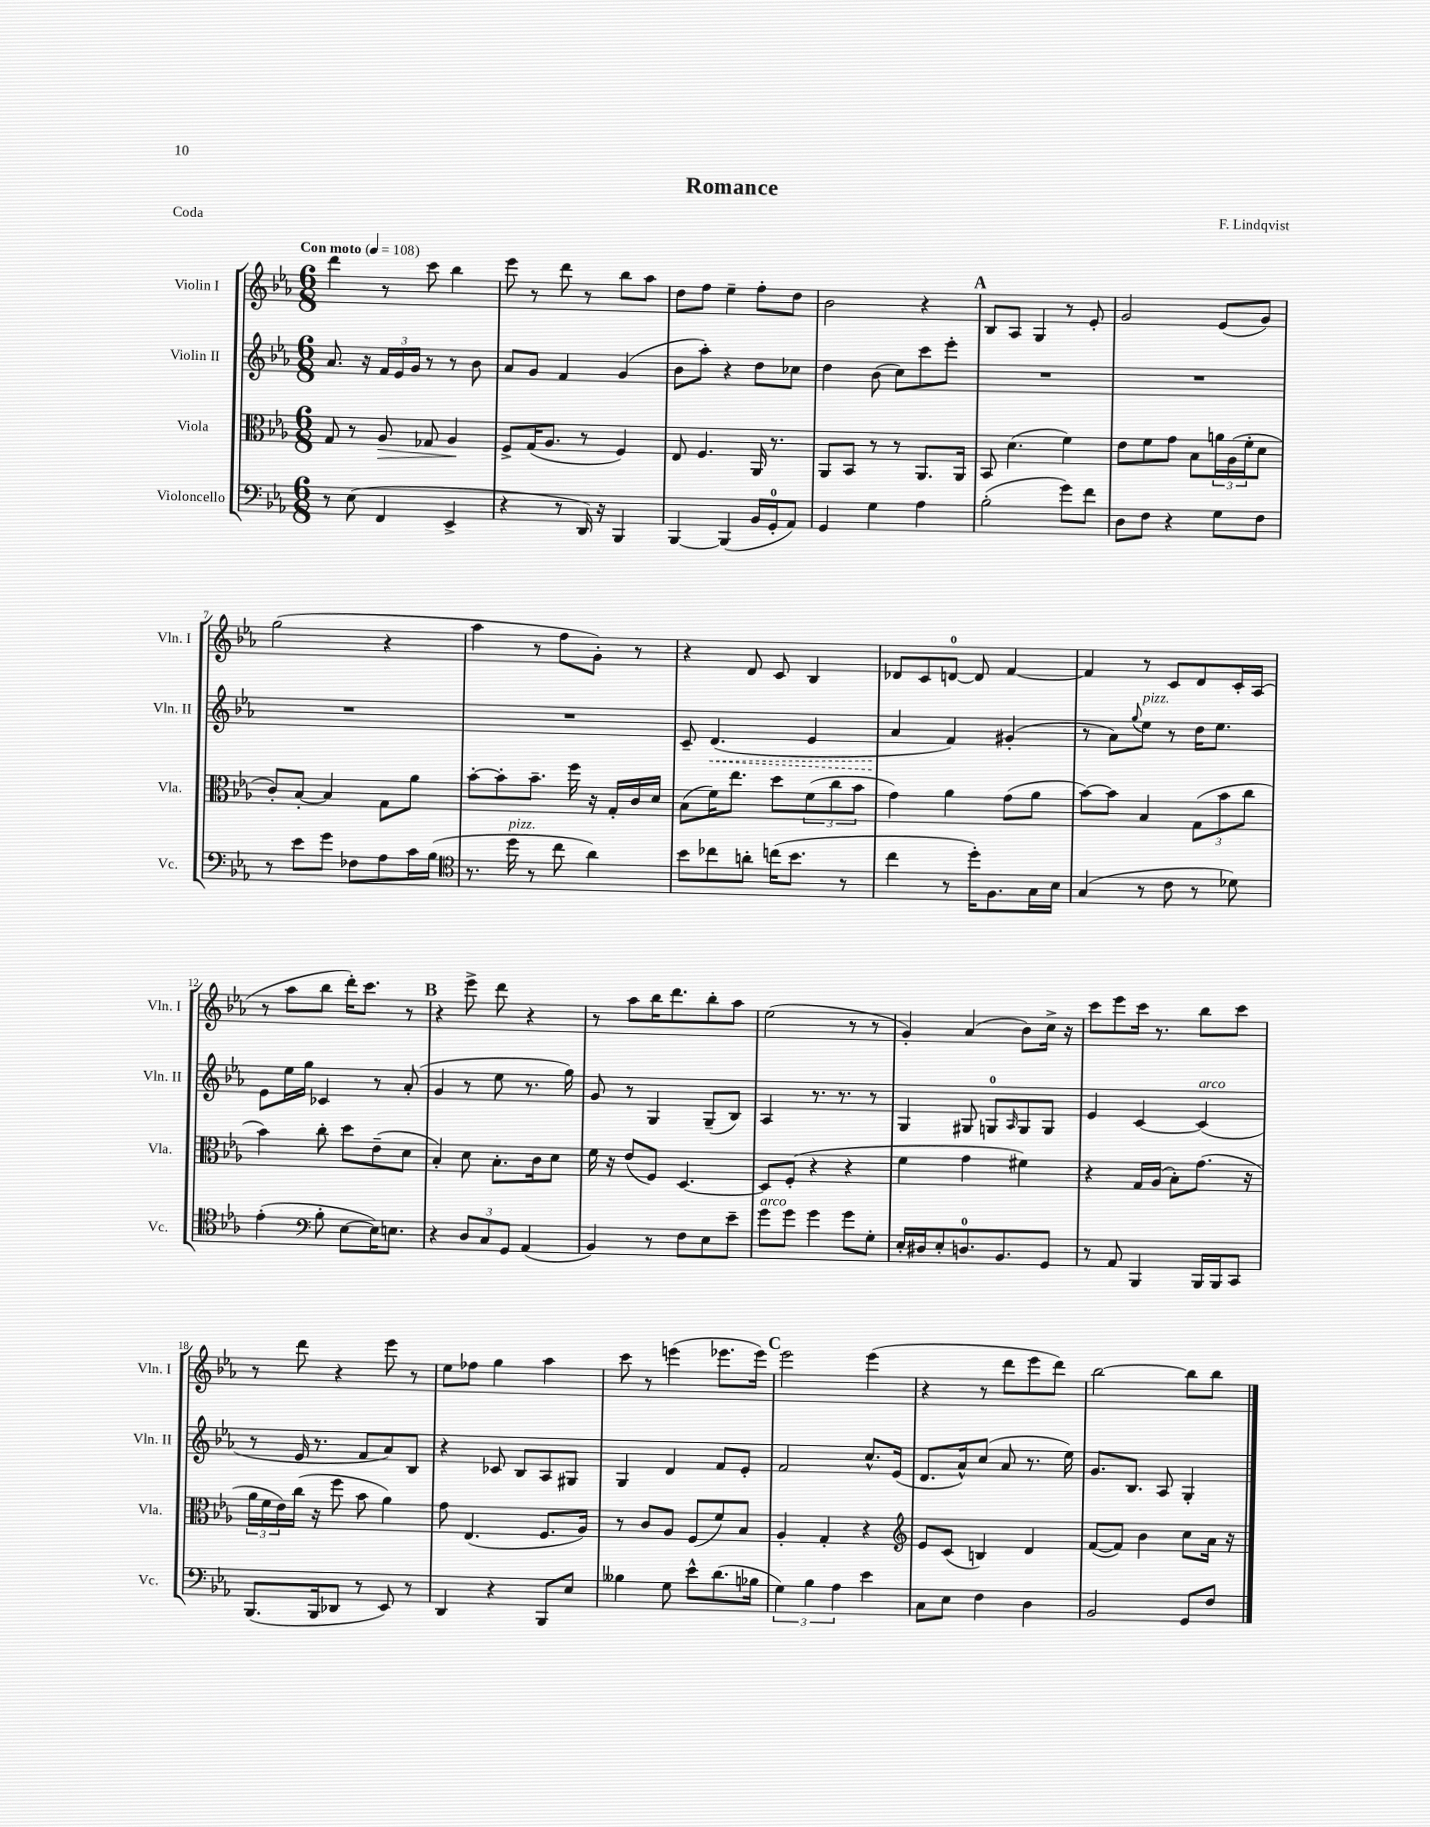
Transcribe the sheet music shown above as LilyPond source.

\header { title = "Romance" composer = "F. Lindqvist" piece = "Coda" }
<<
\new StaffGroup <<
\new Staff = "s0" \with { instrumentName = "Violin I" shortInstrumentName = "Vln. I" } {
    \clef treble \key ees \major \numericTimeSignature \time 6/8 \tempo "Con moto" 4 = 108
    d'''4 r8 c'''8 bes''4 |
    ees'''8 r8 d'''8 r8 bes''8 aes''8 |
    d''8 f''8 ees''4-- f''8-. d''8 |
    bes'2 r4 |
    \mark \markup { \bold "A" } bes8 aes8 g4 r8 ees'8-. |
    g'2 ees'8( g'8) |
    g''2( r4 |
    aes''4 r8 f''8 g'8-.) r8 |
    r4 d'8 c'8 bes4 |
    des'8 c'8 d'8-0~ d'8 f'4~ |
    f'4 r8 c'8 d'8 c'16-. aes16( |
    r8 aes''8 bes''8 d'''16-.) c'''8. r8 |
    \mark \markup { \bold "B" } r4 ees'''8-> d'''8 r4 |
    r8 aes''8 bes''16 d'''8. bes''8-. aes''8 |
    ees''2( r8 r8 |
    g'4-.) aes'4( bes'8) c''16-> r16 |
    c'''8 ees'''8 c'''16 r8. bes''8 c'''8 |
    r8 d'''8 r4 ees'''8 r8 |
    ees''8 fes''8 g''4 aes''4 |
    c'''8 r8 e'''4( ees'''8. ees'''16) |
    \mark \markup { \bold "C" } ees'''2 ees'''4( |
    r4 r8 d'''8 ees'''8 d'''8) |
    bes''2~ bes''8 bes''8 \bar "|." |
}
\new Staff = "s1" \with { instrumentName = "Violin II" shortInstrumentName = "Vln. II" } {
    \clef treble \key ees \major \numericTimeSignature \time 6/8
    aes'8. r16 \tuplet 3/2 { f'16 ees'16 g'16 } r8 r8 bes'8 |
    aes'8 g'8 f'4 g'4( |
    bes'8 aes''8-.) r4 d''8 ces''8 |
    d''4 bes'8( c''8) c'''8 ees'''8-. |
    \mark \markup { \bold "A" } R2. |
    R2. |
    R2. |
    R2. |
    c'8-- \once \override Hairpin.style = #'dashed-line d'4.\<( ees'4 |
    aes'4\! f'4) gis'4-.( |
    r8 aes'8) \appoggiatura { g''8 } ees''8^\markup { \italic "pizz." } r8 d''16 ees''8. |
    ees'8 ees''16 g''16 ces'4 r8 aes'8-.( |
    \mark \markup { \bold "B" } g'4 r8 ees''8 r8. g''16) |
    g'8 r8 g4 g8--( bes8) |
    aes4 r8. r8. r8 |
    g4 gis8 g8-0 \grace { aes16 } g8 g8 |
    ees'4 c'4~ c'4^\markup { \italic "arco" }( |
    r8 ees'16 r8. f'8 aes'8) bes8 |
    r4 ces'8 bes8 aes8 gis8 |
    g4 d'4 f'8 ees'8-. |
    \mark \markup { \bold "C" } f'2 c''8.-^ ees'16( |
    d'8. aes'16-^) c''8( aes'8 r8. ees''16) |
    g'8. bes8. aes8 g4-. \bar "|." |
}
\new Staff = "s2" \with { instrumentName = "Viola" shortInstrumentName = "Vla." } {
    \clef alto \key ees \major \numericTimeSignature \time 6/8
    g8 r8 aes8\> ges8 aes4\! |
    f8-> g16( aes8. r8 f4) |
    ees8 f4. aes,16 r8. |
    aes,8 bes,8 r8 r8 aes,8. aes,16 |
    \mark \markup { \bold "A" } bes,8 d'4.( f'4) |
    ees'8 f'8 g'8 bes8 \tuplet 3/2 { a'16 aes16( f'16-. } d'8 |
    c'8-.) bes8~-. bes4 g8 aes'8 |
    bes'8~-. bes'8-. bes'8.-- f''16 r16 g16-. c'16 d'16 |
    bes8( f'16) ees''8. d''8 \tuplet 3/2 { f'8( c''8 bes'8 } |
    g'4) aes'4 g'8( aes'8 |
    bes'8~) bes'8 bes4 \tuplet 3/2 { g8( bes'8 c''8 } |
    bes'4) c''8-. d''8 ees'8--( d'8 |
    \mark \markup { \bold "B" } bes4-.) d'8 bes8.-. c'16 d'8 |
    f'16 r16 ees'8( f8) d4.~ |
    d8 f8-.( r4 r4 |
    f'4 g'4 fis'4) |
    r4 g16 aes16( bes8-.) g'8.( r16 |
    \tuplet 3/2 { aes'16 f'16 ees'16) } c''16( r16 f''8 bes'8 aes'4) |
    g'8 ees4.( f8. aes16) |
    r8 c'8 aes8 f8( f'8) bes8 |
    \mark \markup { \bold "C" } aes4-. g4-. r4 |
    \clef treble ees'8 c'8( b4) d'4 |
    f'8~( f'8) bes'4 c''8 aes'16 r16 \bar "|." |
}
\new Staff = "s3" \with { instrumentName = "Violoncello" shortInstrumentName = "Vc." } {
    \clef bass \key ees \major \numericTimeSignature \time 6/8
    r8 ees8( f,4 ees,4-> |
    r4 r8 d,16) r16 bes,,4 |
    bes,,4~ bes,,4( bes,16 g,16-0-. aes,8) |
    g,4 g4 aes4 |
    \mark \markup { \bold "A" } bes2-.( g'8) f'8 |
    d8 f8 r4 g8 f8 |
    r8 ees'8 g'8 fes8 aes8 c'16 bes16( |
    \clef tenor r8. d''16^\markup { \italic "pizz." } r8 c''8 aes'4) |
    bes'8 ces''8 a'8-. c''16( bes'8. r8 |
    c''4 r8 d''16-.) f8. g16 bes16 |
    g4( r8 c'8 r8 des'8) |
    ees'4-.( \clef bass bes8-. ees8~ ees16) e8. |
    \mark \markup { \bold "B" } r4 \tuplet 3/2 { d8 c8 g,8 } aes,4( |
    bes,4) r8 f8 ees8 ees'8-- |
    g'8^\markup { \italic "arco" } g'8 g'4 g'8 g8-. |
    ees16-. dis16 ees8-. d8.-0 bes,8. g,8 |
    r8 aes,8 bes,,4 bes,,16 bes,,16 c,8 |
    bes,,8.( bes,,16 des,8 r8 ees,8) r8 |
    d,4 r4 bes,,8 ees8 |
    beses4 g8 ees'8-^ d'8.( bes16 |
    \mark \markup { \bold "C" } \tuplet 3/2 { g4) bes4 aes4 } ees'4 |
    c8 ees8 f4 d4 |
    bes,2 g,8 f8 \bar "|." |
}
>>
>>
